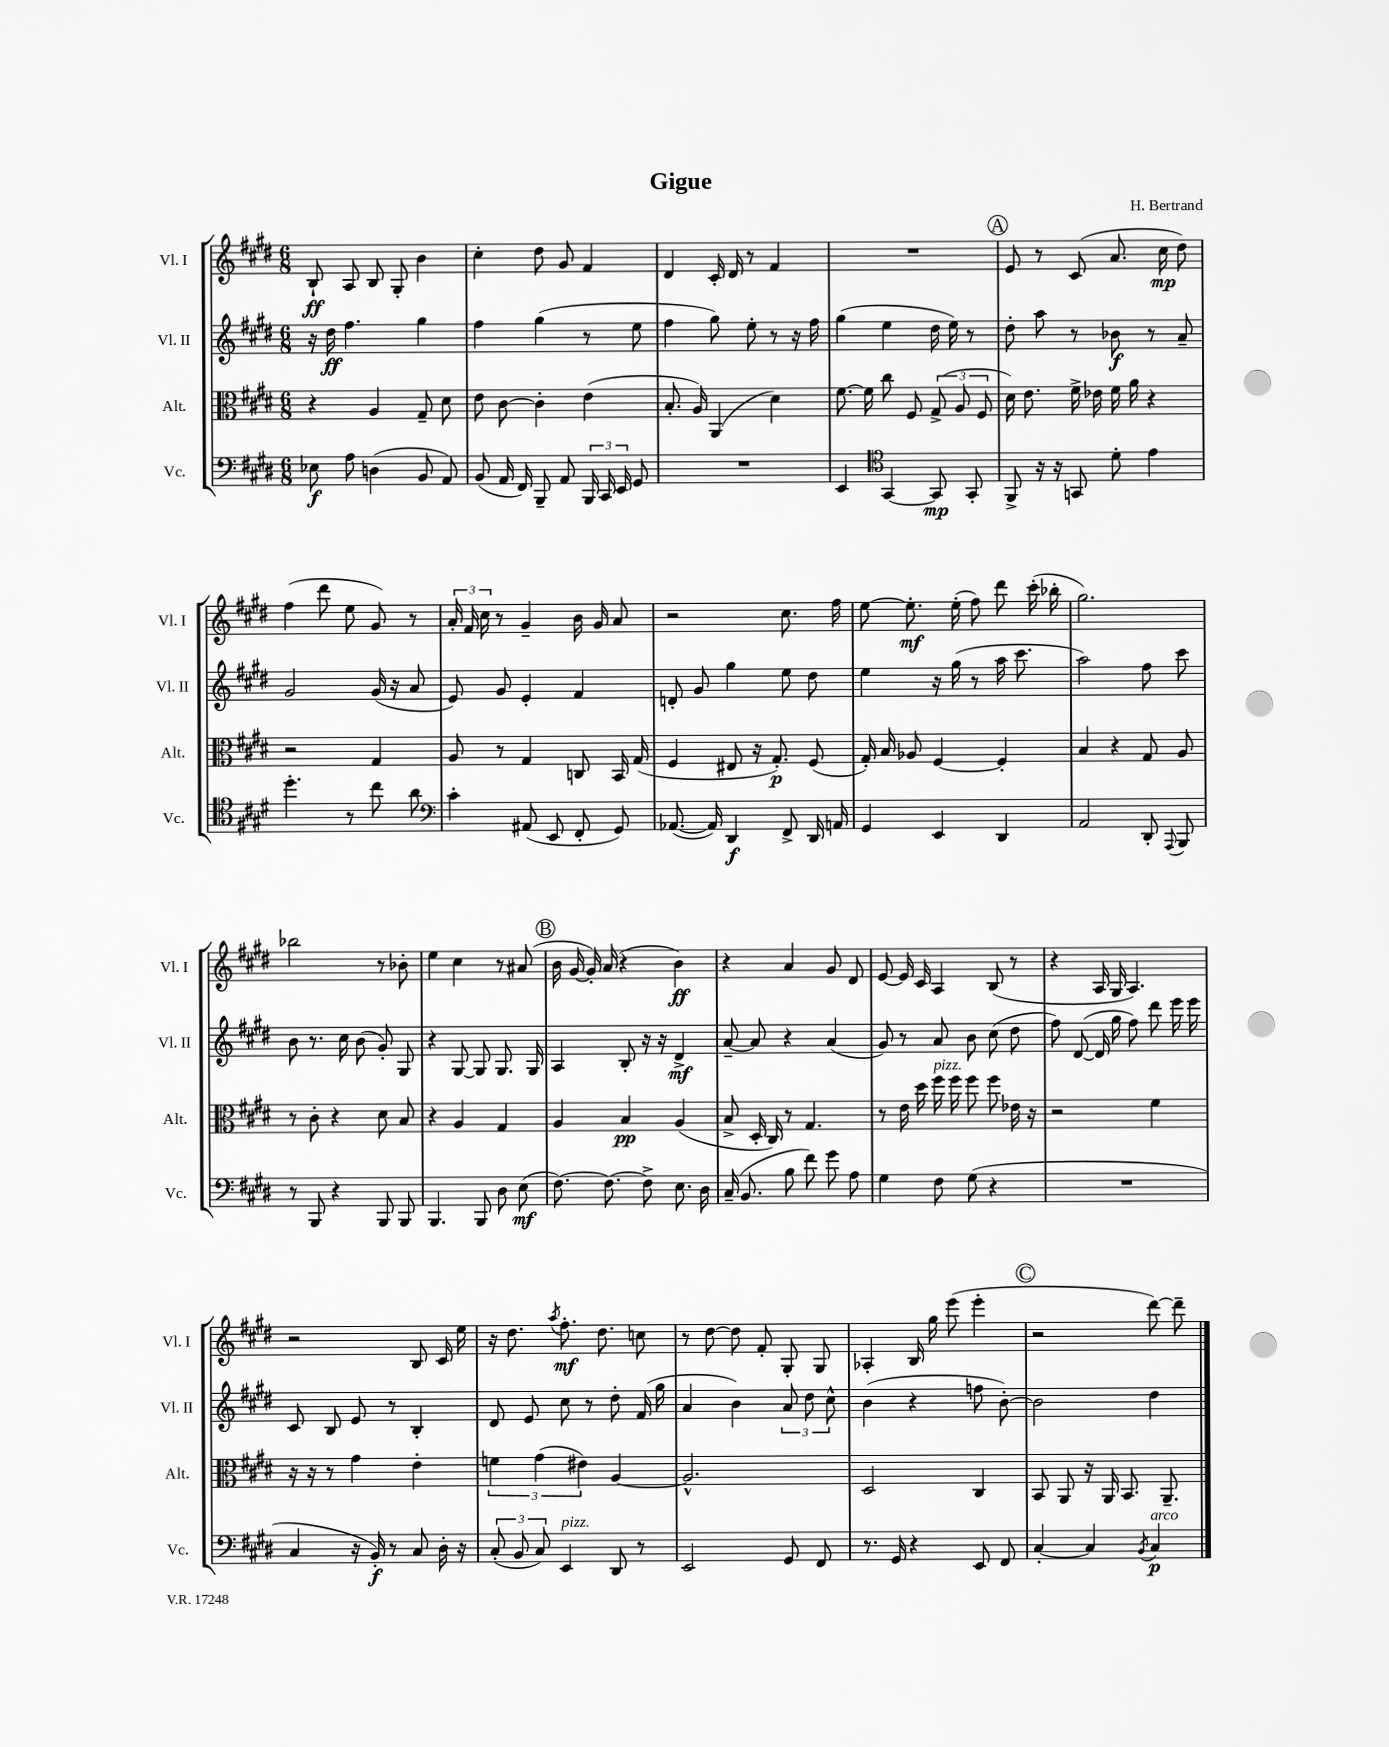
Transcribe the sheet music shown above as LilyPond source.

\header { title = "Gigue" composer = "H. Bertrand" }
<<
\new StaffGroup <<
\new Staff = "s0" \with { instrumentName = "Vl. I" shortInstrumentName = "Vl. I" } {
    \clef treble \key e \major \numericTimeSignature \time 6/8
    \autoBeamOff b8-!\ff a8 b8 gis8-. b'4 |
    cis''4-. dis''8 gis'8 fis'4 |
    dis'4 cis'16-. dis'16 r8 fis'4 |
    R2. |
    \mark \markup { \circle "A" } e'8 r8 cis'8( a'8. cis''16\mp dis''8) |
    fis''4( dis'''8 e''8 gis'8) r8 |
    \tuplet 3/2 { a'16-. fis'16 cis''16 } r8 gis'4-- b'16 gis'16 a'8 |
    r2 cis''8. fis''16 |
    e''8~ e''8.-.\mf e''16-.( fis''8) dis'''8 cis'''16-.( bes''16-. |
    gis''2.) |
    bes''2 r8 bes'8-. |
    e''4 cis''4 r8 ais'8( |
    \mark \markup { \circle "B" } b'16 gis'16~ gis'16-.) a'16( r4 b'4\ff) |
    r4 a'4 gis'8 dis'8 |
    e'8~ e'16 cis'16 a4 b8( r8 |
    r4 a16 gis16 a4.) |
    r2 b8 cis'16 e''16 |
    r16 dis''8. \acciaccatura { a''8 } fis''8.-.\mf dis''8. c''8 |
    r8 dis''8~ dis''8 fis'8-. gis8-. gis8 |
    aes4-. b16 gis''16 e'''8( e'''4-. |
    \mark \markup { \circle "C" } r2 dis'''8~) dis'''8-- \bar "|." |
}
\new Staff = "s1" \with { instrumentName = "Vl. II" shortInstrumentName = "Vl. II" } {
    \clef treble \key e \major \numericTimeSignature \time 6/8
    \autoBeamOff r16 dis''16\ff fis''4. gis''4 |
    fis''4 gis''4( r8 e''8 |
    fis''4 gis''8) e''8-. r8 r16 fis''16 |
    gis''4( e''4 dis''16 e''16) r8 |
    \mark \markup { \circle "A" } dis''8-. a''8 r8 bes'8\f r8 a'8-- |
    gis'2 gis'16( r16 a'8 |
    e'8) gis'8 e'4-. fis'4 |
    d'8-. gis'8 gis''4 e''8 dis''8 |
    e''4 r16 gis''16( r8 a''16 cis'''8. |
    a''2) fis''8 cis'''8 |
    b'8 r8. cis''16 b'8( gis'8-.) gis8 |
    r4 gis8~ gis8 gis8. gis16 |
    \mark \markup { \circle "B" } a4 b8-. r16 r16 dis'4->\mf |
    a'8~-- a'8 r4 a'4( |
    gis'8) r8 a'8 b'8 cis''8( dis''8 |
    fis''8) dis'8~( dis'16 gis''16 fis''8) dis'''8 e'''16 e'''16 |
    cis'8 b8 e'8 r8 b4-. |
    dis'8 e'8 cis''8 r8 dis''8-. fis'16( gis''16 |
    a'4 b'4) \tuplet 3/2 { a'8 dis''8 cis''8-^ } |
    b'4( r4 f''8 b'8~-.) |
    \mark \markup { \circle "C" } b'2 dis''4 \bar "|." |
}
\new Staff = "s2" \with { instrumentName = "Alt." shortInstrumentName = "Alt." } {
    \clef alto \key e \major \numericTimeSignature \time 6/8
    \autoBeamOff r4 a4 gis8-- dis'8 |
    e'8 cis'8~ cis'4-. e'4( |
    b8.-. a16) a,4( dis'4) |
    fis'8.~ fis'16 cis''8 fis8 \tuplet 3/2 { gis8->( a8 fis8 } |
    \mark \markup { \circle "A" } dis'16) e'8. fis'16-> ees'16 fis'16 a'16 r4 |
    r2 gis4 |
    a8 r8 gis4 c8 b,16 gis16( |
    fis4 eis8 r16 gis8.-.\p) fis8( |
    gis16-.) b16 aes8 fis4~ fis4-. |
    b4 r4 gis8 a8 |
    r8 cis'8-. r4 dis'8 b8 |
    r4 a4 gis4 |
    \mark \markup { \circle "B" } a4 b4\pp a4( |
    b8-> dis16-. cis16) r8 gis4. |
    r8 e'16 dis''16 fis''16^\markup { \italic "pizz." } fis''16 fis''8 fis''8 ees'16 r16 |
    r2 fis'4 |
    r16 r16 r8 gis'4 e'4-. |
    \tuplet 3/2 { f'4 gis'4( eis'4) } a4~ |
    a2.-^ |
    dis2 cis4 |
    \mark \markup { \circle "C" } b,8 a,8 r16 a,16 b,8. a,8.-- \bar "|." |
}
\new Staff = "s3" \with { instrumentName = "Vc." shortInstrumentName = "Vc." } {
    \clef bass \key e \major \numericTimeSignature \time 6/8
    \autoBeamOff ees8\f a8 d4( b,8 a,8) |
    b,8( a,16 fis,16) b,,8-- a,8 \tuplet 3/2 { b,,16 cis,16 e,16 } gis,8 |
    R2. |
    e,4 \clef tenor gis,4~ gis,8\mp gis,8-. |
    \mark \markup { \circle "A" } fis,8-> r16 r16 g,8 dis'8-. e'4 |
    dis''4.-. r8 cis''8 a'8 |
    \clef bass cis'4-. ais,8( e,8 fis,8-. gis,8) |
    aes,8.~( aes,16) dis,4\f fis,8-> dis,16 a,16 |
    gis,4 e,4 dis,4 |
    a,2 dis,8-. \appoggiatura { a,,8 } b,,8 |
    r8 b,,8 r4 b,,8 b,,8 |
    b,,4. b,,8 dis8 e8\mf( |
    \mark \markup { \circle "B" } fis8.~) fis8.~ fis8-> e8. dis16 |
    cis16--( b,8. b8 fis'8) gis'8 a8 |
    gis4 fis8 gis8( r4 |
    R2. |
    cis4 r16 b,16-.\f) r8 cis8 dis16-. r16 |
    \tuplet 3/2 { cis8-.( b,8 cis8) } e,4^\markup { \italic "pizz." } dis,8 r8 |
    e,2 gis,8 fis,8 |
    r8. gis,16 r4 e,8 fis,8 |
    \mark \markup { \circle "C" } cis4~-. cis4 \acciaccatura { b,8 } cis4\p^\markup { \italic "arco" } \bar "|." |
}
>>
>>
\layout { \context { \Score \remove "Bar_number_engraver" } }
